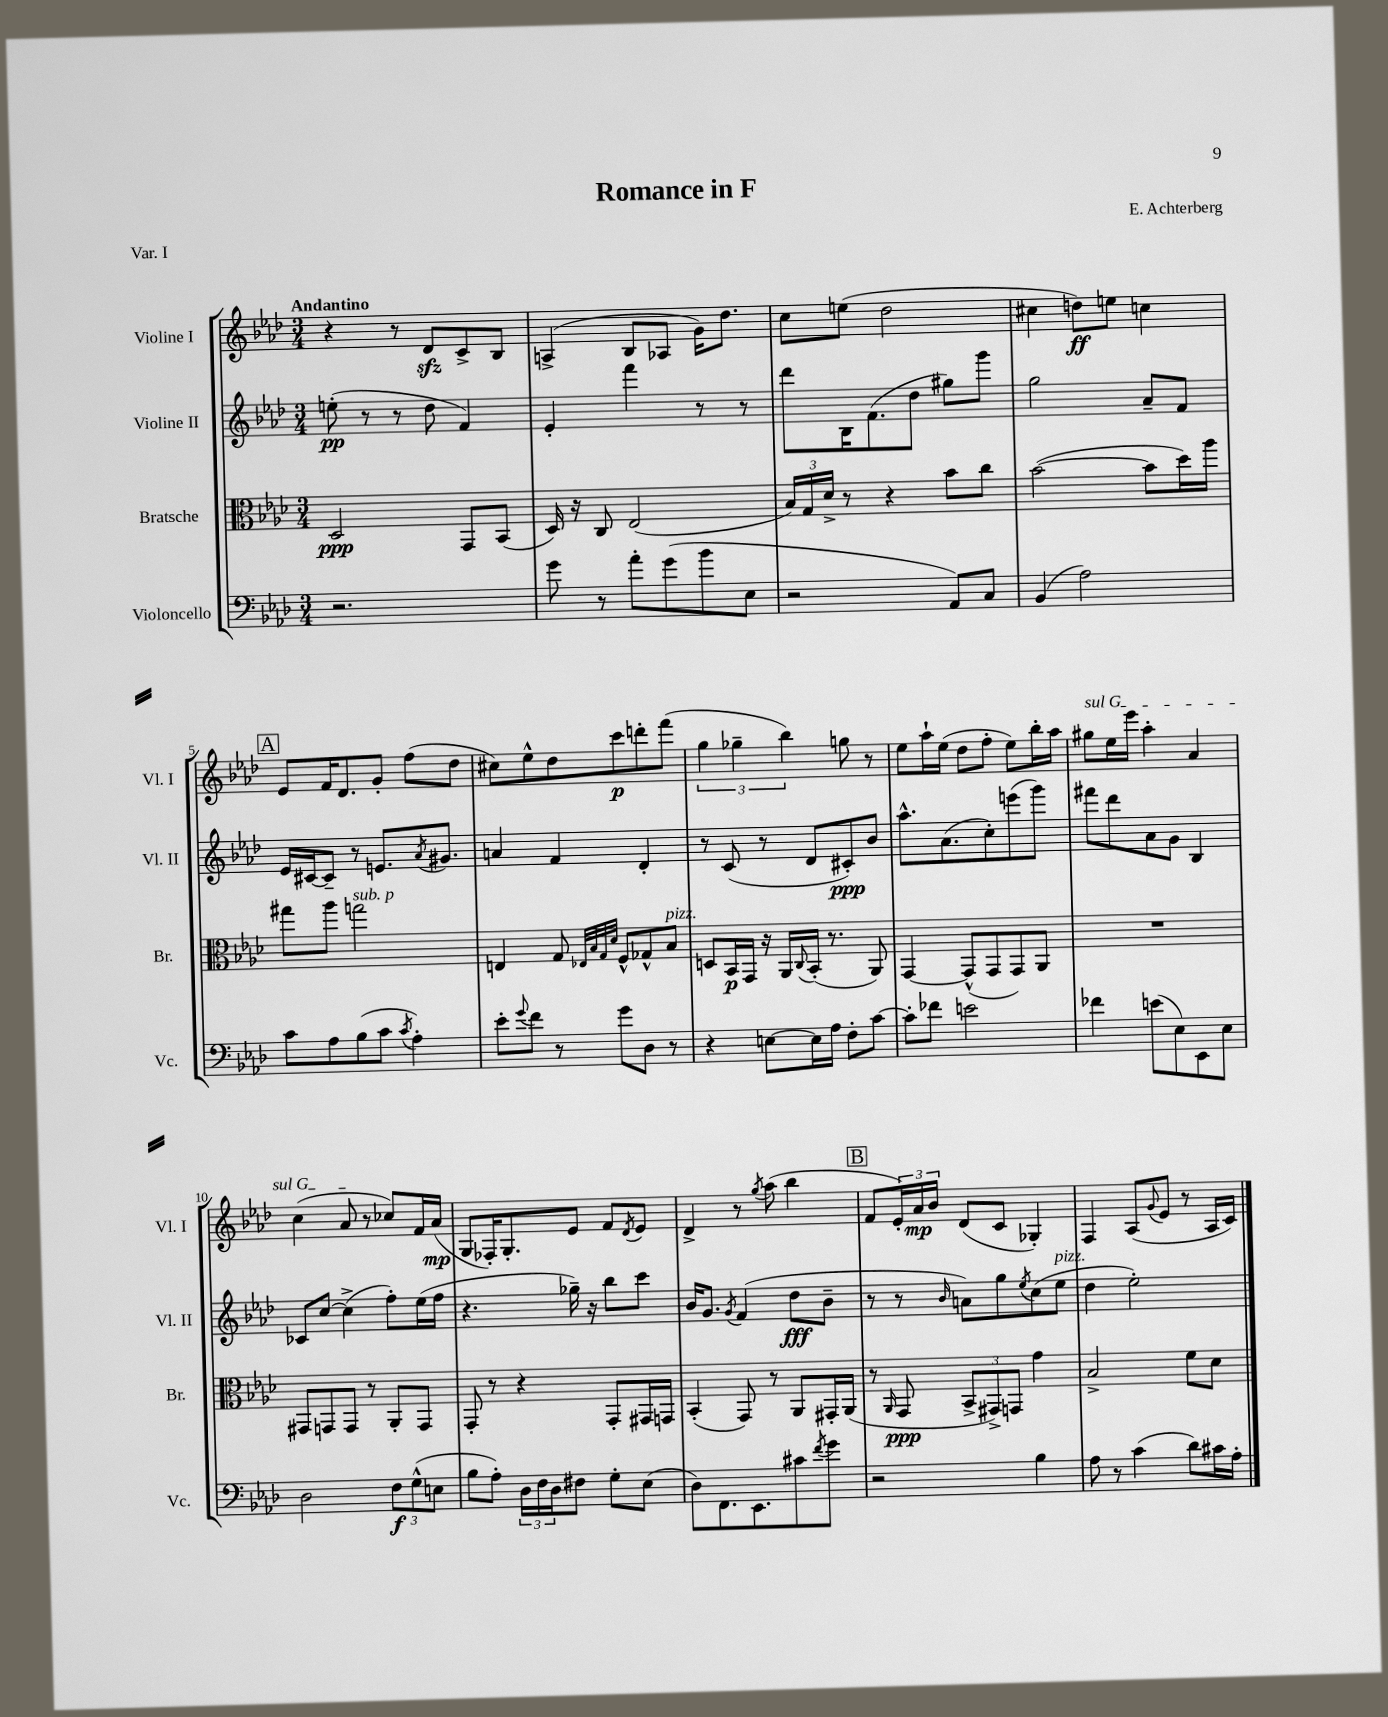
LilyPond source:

\header { title = "Romance in F" composer = "E. Achterberg" piece = "Var. I" }
<<
\new StaffGroup <<
\new Staff = "s0" \with { instrumentName = "Violine I" shortInstrumentName = "Vl. I" } {
    \clef treble \key aes \major \numericTimeSignature \time 3/4 \tempo "Andantino"
    r4 r8 des'8\sfz c'8-> bes8 |
    a4->( bes8 aes8 g'16) des''8. |
    c''8 e''8( des''2 |
    cis''4 d''8\ff) e''8 c''4 |
    \mark \markup { \box "A" } ees'8 f'16 des'8. g'8-. f''8( des''8 |
    cis''8) ees''8-^ des''8 c'''8\p d'''8-. f'''8( |
    \tuplet 3/2 { g''4 ges''4-- bes''4) } g''8 r8 |
    ees''8 aes''16-! ees''16( des''8 f''8-. ees''8) bes''16-. aes''16 |
    \once \override TextSpanner.bound-details.left.text = \markup { \italic "sul G" } gis''8\startTextSpan ees''16 ees'''16 aes''4-. aes'4 |
    c''4( aes'8\stopTextSpan r8 ces''8) f'16 aes'16\mp( |
    g8 fes16-.) g8.-. ees'8 f'8 \acciaccatura { des'8 } ees'8 |
    des'4-> r8 \acciaccatura { g''8 } aes''8( bes''4 |
    \mark \markup { \box "B" } f'8 \tuplet 3/2 { ees'16-.) aes'16\mp bes'16 } des'8( c'8 ges4-.) |
    f4 aes8( \appoggiatura { g'8 } ees'8 r8 aes16 c'16) \bar "|." |
}
\new Staff = "s1" \with { instrumentName = "Violine II" shortInstrumentName = "Vl. II" } {
    \clef treble \key aes \major \numericTimeSignature \time 3/4
    e''8-.\pp( r8 r8 des''8 f'4) |
    ees'4-. f'''4 r8 r8 |
    des'''8 bes16 f'8.( des''8 gis''8) g'''8 |
    g''2 aes'8-- f'8 |
    \mark \markup { \box "A" } ees'16 cis'16~ cis'8-- r8 e'8. \acciaccatura { aes'8 } gis'8. |
    a'4 f'4 des'4-. |
    r8 c'8( r8 des'8 cis'8-.\ppp) bes'8 |
    aes''8.-^ aes'8.( c''8-.) e'''8( g'''8) |
    fis'''8 des'''8 aes'8 g'8 bes4 |
    ces'8 c''8~ c''4->( f''8-.) ees''16( f''16 |
    r4. ges''16--) r16 bes''8 c'''8 |
    bes'16 g'8. \acciaccatura { g'8 } f'4( des''8\fff bes'8-- |
    \mark \markup { \box "B" } r8 r8 \grace { bes'16 } a'8) g''8 \acciaccatura { ees''8 } c''8( ees''8^\markup { \italic "pizz." } |
    des''4 ees''2-.) \bar "|." |
}
\new Staff = "s2" \with { instrumentName = "Bratsche" shortInstrumentName = "Br." } {
    \clef alto \key aes \major \numericTimeSignature \time 3/4
    des2\ppp g,8 bes,8( |
    des16) r16 c8 ees2( |
    \tuplet 3/2 { bes16) g16 des'16-> } r8 r4 bes'8 c''8 |
    bes'2~( bes'8 des''16) aes''16 |
    \mark \markup { \box "A" } gis''8 aes''8 g''2^\markup { \italic "sub. p" } |
    e4 g8 \grace { ees32 bes32 g32 des'32 } f8-^ ges8-^ bes8^\markup { \italic "pizz." } |
    d8 bes,16\p g,16 r16 aes,16 \appoggiatura { c8 } bes,16-.( r8. aes,8) |
    g,4~ g,8-^( g,8 g,8) aes,8 |
    R2. |
    gis,8 g,8 g,8 r8 aes,8-. g,8 |
    g,8-. r8 r4 g,8-. gis,16 g,16 |
    bes,4-.( g,8) r8 aes,8 gis,16-. aes,16( |
    \mark \markup { \box "B" } r8 \grace { aes,16 } g,8\ppp \tuplet 3/2 { bes,8-> gis,8->) g,8 } g'4 |
    bes2-> f'8 des'8 \bar "|." |
}
\new Staff = "s3" \with { instrumentName = "Violoncello" shortInstrumentName = "Vc." } {
    \clef bass \key aes \major \numericTimeSignature \time 3/4
    r2. |
    g'8 r8 aes'8-. g'8( bes'8 ees8 |
    r2 aes,8) c8 |
    bes,4( aes2) |
    \mark \markup { \box "A" } c'8 aes8 bes8( c'8 \acciaccatura { c'8 } aes4-.) |
    ees'8-. \appoggiatura { g'8 } f'8 r8 g'8 des8 r8 |
    r4 e8~ e16 aes16 f8-. c'8~ |
    c'8-. fes'8 e'2 |
    fes'4 e'8( ees8) ees,8 ees8 |
    des2 \tuplet 3/2 { f8\f g8-^( e8 } |
    bes8 aes8-.) \tuplet 3/2 { des16 f16 des16 } fis8 g8-. ees8( |
    des8) f,8. ees,8. cis'8 \acciaccatura { f'8 } g'8 |
    \mark \markup { \box "B" } r2 bes4 |
    aes8 r8 c'4( des'8) cis'16 aes16-. \bar "|." |
}
>>
>>
